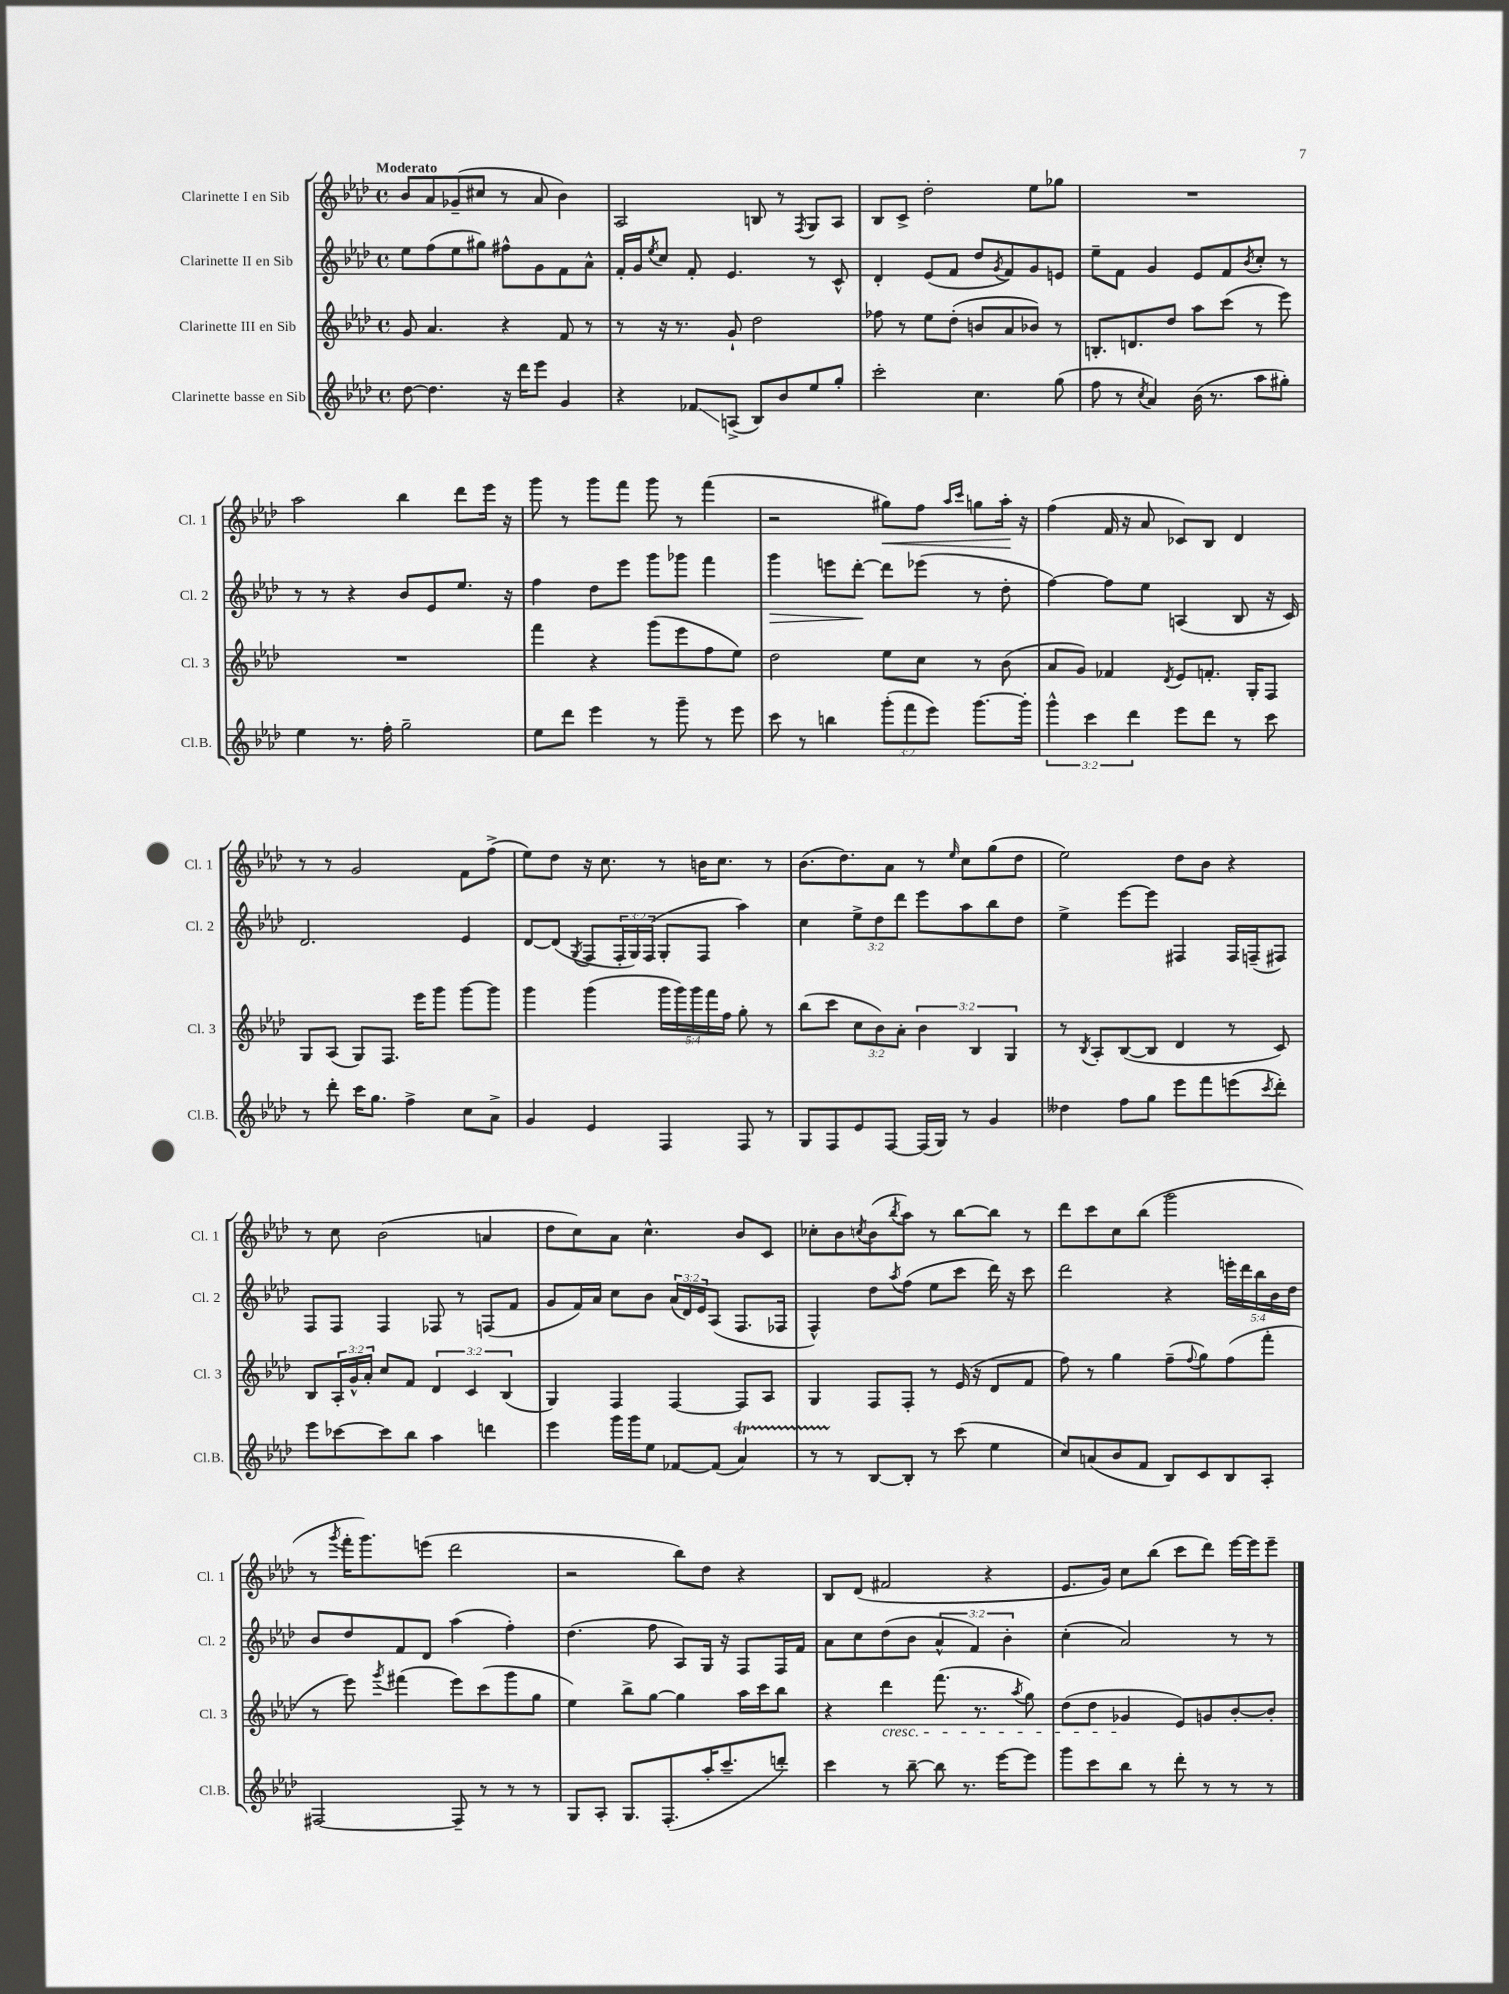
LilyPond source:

<<
\new StaffGroup <<
\new Staff = "s0" \with { instrumentName = "Clarinette I en Sib" shortInstrumentName = "Cl. 1" } {
    \clef treble \key aes \major \defaultTimeSignature \time 4/4 \tempo "Moderato"
    bes'8 aes'8 ges'8--( cis''8 r8 aes'8 bes'4) |
    aes2 b8 r8 \acciaccatura { f8 } g8 aes8 |
    bes8 c'8-> des''2-. ees''8 ges''8 |
    R1 |
    aes''2 bes''4 des'''8 ees'''16 r16 |
    g'''8 r8 g'''8 f'''8 g'''8 r8 f'''4( |
    r2 gis''8\<) f''8 \grace { aes''16 c'''16 } g''8 aes''16-.\! r16 |
    f''4( f'16 r16 aes'8 ces'8) bes8 des'4 |
    r8 r8 g'2 f'8 f''8->( |
    ees''8) des''8 r16 c''8. r8 b'16 c''8. r8 |
    bes'8.( des''8.) aes'8 r8 \grace { ees''16 } c''8 g''8( des''8 |
    ees''2) des''8 bes'8 r4 |
    r8 c''8 bes'2( a'4 |
    des''8 c''8) aes'8 c''4.-^ bes'8 c'8 |
    ces''8-. bes'8 \acciaccatura { c''8 } bes'8( \acciaccatura { bes''8 } aes''8) r8 bes''8~ bes''8 r8 |
    des'''8 c'''8 c''8 bes''8( g'''2 |
    r8 \acciaccatura { g'''8 } f'''16-. g'''8.) e'''8( des'''2 |
    r2 bes''8) des''8 r4 |
    bes8 des'8( fis'2 r4 |
    ees'8. g'16) c''8 bes''8( c'''8 des'''8) ees'''16~ ees'''16 ees'''8-- \bar "|." |
}
\new Staff = "s1" \with { instrumentName = "Clarinette II en Sib" shortInstrumentName = "Cl. 2" } {
    \clef treble \key aes \major \defaultTimeSignature \time 4/4 \override Staff.TupletNumber.text = #tuplet-number::calc-fraction-text
    ees''8 f''8( ees''8 gis''8) fis''8-^ g'8 f'8 aes'8-^ |
    f'16-. g'16 \acciaccatura { ees''8 } c''8 f'8-. ees'4. r8 c'8-^ |
    des'4-. ees'8( f'8 des''8 \acciaccatura { g'8 } f'8) g'8 e'8 |
    ees''8-- f'8 g'4 ees'8 f'8 \acciaccatura { bes'8 } c''8-. r8 |
    r8 r8 r4 bes'8 ees'8 ees''8. r16 |
    f''4 des''8 ees'''8 g'''8 ges'''8 f'''4 |
    g'''4\> e'''8 des'''8~-.\! des'''8 ees'''8( r8 des''8-. |
    f''4~) f''8 ees''8 a4( bes8 r16 c'16) |
    des'2. ees'4 |
    des'8~ des'8( \acciaccatura { g8 } f8 \tuplet 3/2 { f16-. g16) f16( } g8-. f8 aes''4) |
    c''4 \tuplet 3/2 { ees''8-> des''8 des'''8 } ees'''8 aes''8 bes''8 des''8 |
    ees''4-> ees'''8~ ees'''8 fis4 fis16 f16--( fis8) |
    f8 f8 f4 fes8 r8 f8( f'8 |
    g'8 f'16) aes'16 c''8 bes'8 \tuplet 3/2 { aes'16( des'16) ees'16 } aes8( f8. fes16 |
    f4-^) des''8 \acciaccatura { aes''8 } f''8( ees''8 c'''8 des'''16) r16 c'''8 |
    des'''2 r4 \tuplet 5/4 { e'''16-. des'''16 bes''16 bes'16 des''16 } |
    bes'8 des''8 f'8 des'8 aes''4( f''4-.) |
    des''4.( f''8 aes8) g16 r16 f8 f16 f'16 |
    aes'8 c''8 des''8( bes'8 \tuplet 3/2 { aes'4-^ f'4) bes'4-. } |
    c''4-.( aes'2) r8 r8 \bar "|." |
}
\new Staff = "s2" \with { instrumentName = "Clarinette III en Sib" shortInstrumentName = "Cl. 3" } {
    \clef treble \key aes \major \defaultTimeSignature \time 4/4 \override Staff.TupletNumber.text = #tuplet-number::calc-fraction-text
    g'8 aes'4. r4 f'8 r8 |
    r8 r16 r8. g'8-! des''2 |
    fes''8 r8 ees''8 des''8-.( b'8 aes'8 bes'8) r8 |
    b8.-. d'8. des''8 aes''8 c'''8( r8 ees'''8) |
    R1 |
    f'''4 r4 g'''8( ees'''8 f''8 ees''8) |
    des''2 ees''8 c''8 r8 bes'8( |
    aes'8 g'8) fes'4 \acciaccatura { des'8 } ees'8 f'8.-. g16-. f8 |
    g8 aes8( g8) f8. ees'''16 g'''8 g'''8~ g'''8 |
    g'''4 g'''4( \tuplet 5/4 { g'''16 g'''16) g'''16 f'''16 f''16 } g''8-. r8 |
    bes''8( c'''8 \tuplet 3/2 { c''8 bes'8) aes'8-. } \tuplet 3/2 { bes'4 bes4 g4 } |
    r8 \acciaccatura { bes8 } aes8-. bes8~( bes8 des'4 r8 c'8) |
    bes8 \tuplet 3/2 { aes16-. g'16-^ aes'16-. } c''8 f'8 \tuplet 3/2 { des'4 c'4 bes4( } |
    g4) f4 f4~ f8 aes8 |
    g4 f8 f8-. r8 ees'16( r16 des'8 f'8 |
    f''8) r8 g''4 f''8--( \appoggiatura { f''8 } g''8) f''8( f'''8-. |
    r8 ees'''8) \acciaccatura { g'''8 } fis'''4( ees'''8) c'''8( g'''8 g''8 |
    ees''4) bes''8-> g''8~ g''4 aes''16 c'''16 bes''8 |
    r4 des'''4\cresc f'''8.( r8. \acciaccatura { aes''8 } g''8) |
    des''8( des''8 ges'4\! ees'8) g'8 bes'8~-. bes'8-. \bar "|." |
}
\new Staff = "s3" \with { instrumentName = "Clarinette basse en Sib" shortInstrumentName = "Cl.B." } {
    \clef treble \key aes \major \defaultTimeSignature \time 4/4 \override Staff.TupletNumber.text = #tuplet-number::calc-fraction-text
    des''8~ des''4. r16 des'''16 ees'''8 g'4 |
    r4 fes'8\glissando a8->( bes8) bes'8 ees''8 g''8-. |
    c'''2-. c''4. g''8( |
    f''8 r8 \acciaccatura { c''8 } aes'4) bes'16( r8. aes''8 gis''8-.) |
    ees''4 r8. f''16-. g''2-- |
    ees''8 des'''8 ees'''4 r8 g'''8-- r8 ees'''8 |
    c'''8 r8 b''4 \tuplet 3/2 { g'''8-.( f'''8 ees'''8) } g'''8.~ g'''16-. |
    \tuplet 3/2 { g'''4-^ c'''4 des'''4 } ees'''8 des'''8 r8 c'''8 |
    r8 des'''8-. c'''16 g''8. f''4-> c''8 aes'8-> |
    g'4 ees'4 f4 f8 r8 |
    g8 f8 ees'8 f8~ f16( g16) r8 g'4 |
    deses''4 f''8 g''8 ees'''8 f'''8 e'''8( \acciaccatura { c'''8 } des'''8-.) |
    ees'''8 ces'''8~ ces'''8 bes''8 aes''4 d'''4 |
    ees'''4 g'''16 g'''16 ees''8 fes'8~ fes'8( aes'4\startTrillSpan) |
    r8 r8\stopTrillSpan bes8~ bes8-. r8 c'''8( ees''4 |
    c''8) a'8( bes'8 f'8 bes8) c'8 bes8 aes8-. |
    fis2~ fis8-- r8 r8 r8 |
    g8 aes8-. g8. f8.-.( aes''16-. c'''8.-- d'''8-.) |
    c'''4 r8 bes''8~-- bes''8 r8. ees'''16~ ees'''8 |
    g'''8 c'''8 bes''8 r8 des'''8-. r8 r8 r8 \bar "|." |
}
>>
>>
\layout { \context { \Score \remove "Bar_number_engraver" } }
